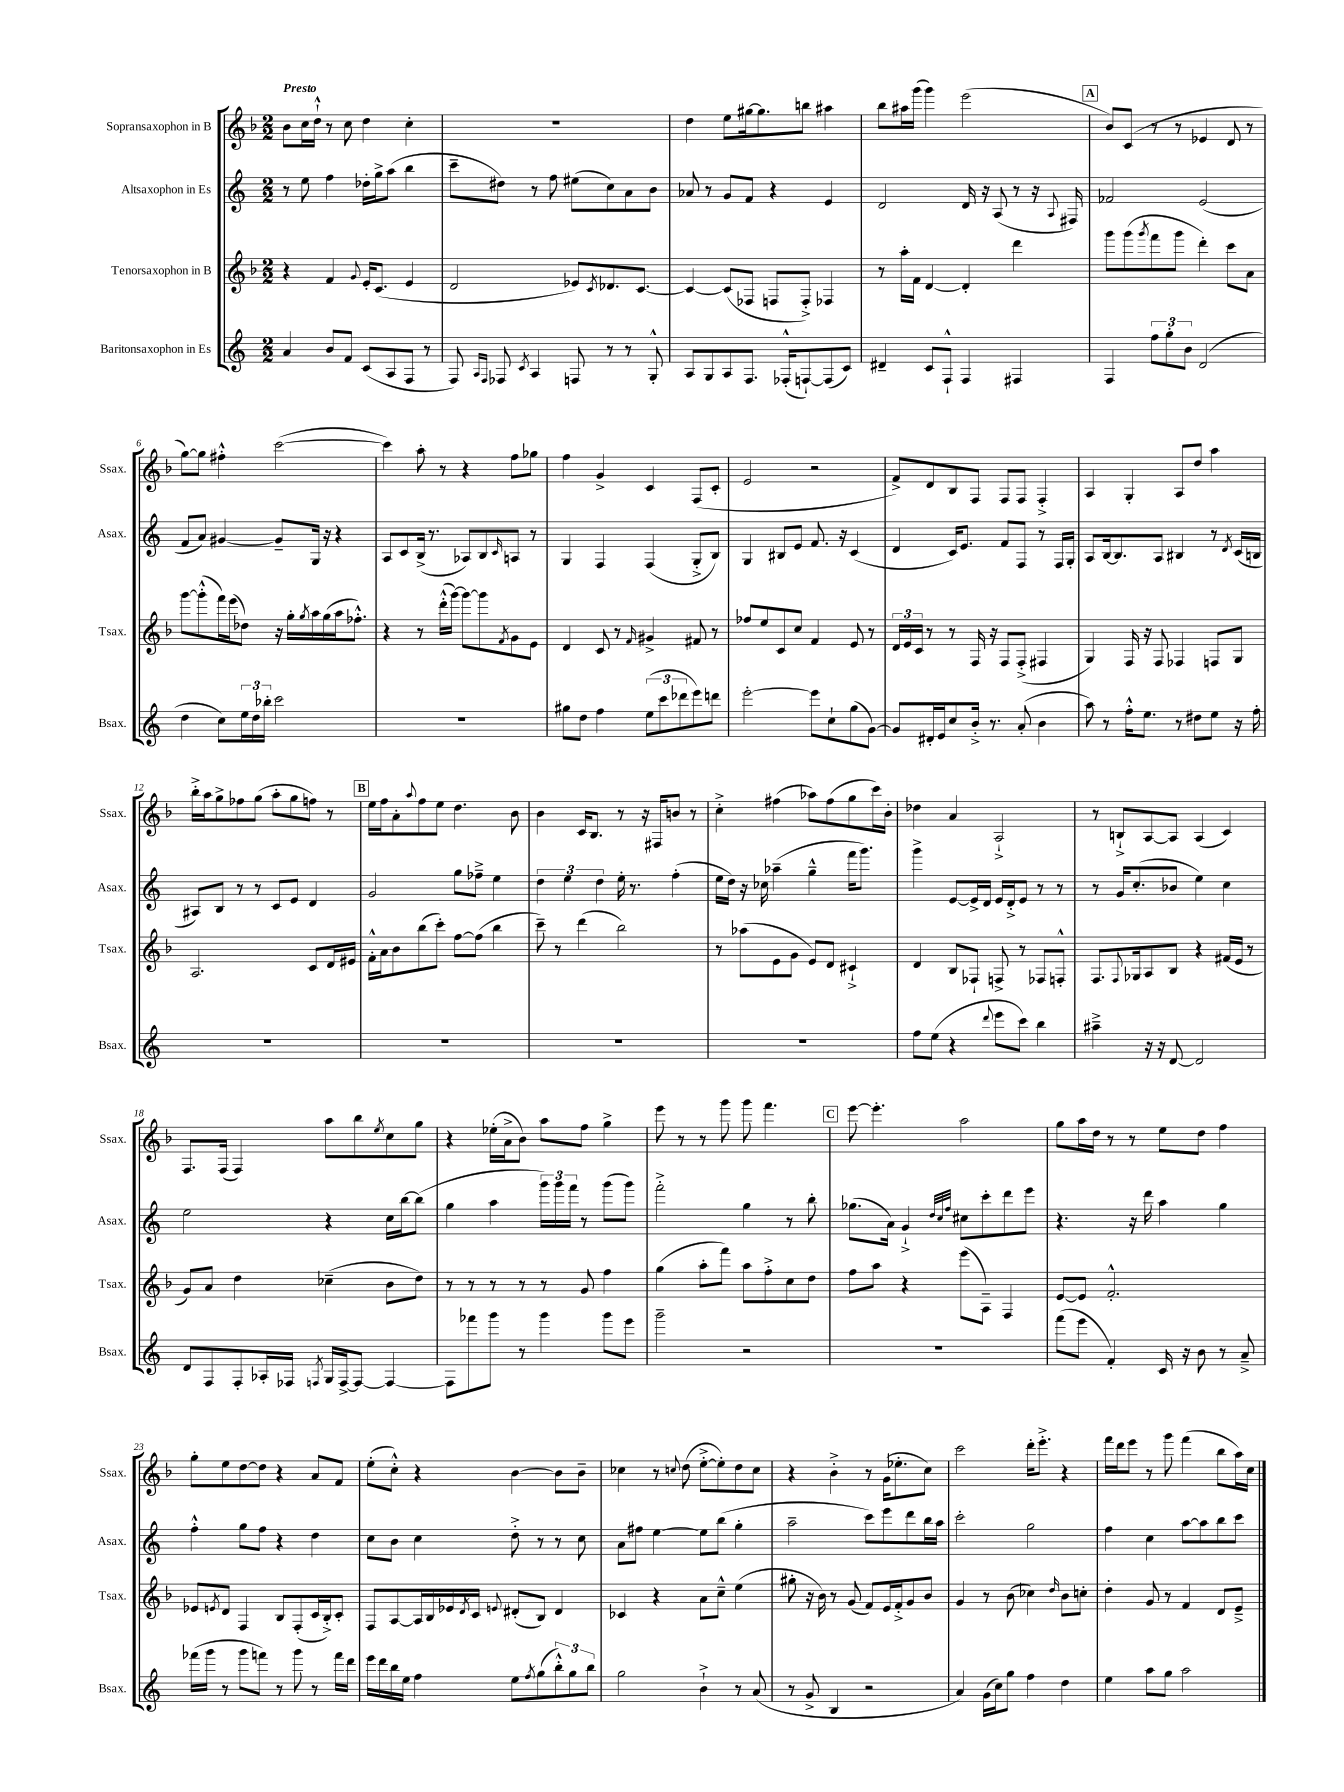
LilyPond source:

<<
\new StaffGroup <<
\new Staff = "s0" \with { instrumentName = "Sopransaxophon in B" shortInstrumentName = "Ssax." } {
    \clef treble \key f \major \numericTimeSignature \time 2/2 \tempo "Presto"
    bes'8 c''16 d''16-!-^ r8 c''8 d''4 c''4-. |
    R1 |
    d''4 e''8 gis''16~ gis''8. b''8 ais''4 |
    bes''8 ais''16 g'''16( g'''4) e'''2( |
    \mark \markup { \box "A" } bes'8) c'8( r8 r8 ees'4 d'8 r8 |
    g''8~) g''8 fis''4-.-^ c'''2~( |
    c'''4) a''8-. r8 r4 f''8 ges''8 |
    f''4 g'4-> c'4 f8( c'8-. |
    e'2 r2 |
    f'8->) d'8 bes8 f8 f8 f8 f4-.-> |
    a4 g4-. a8 d''8 a''4 |
    bes''16-.-> a''16 g''8-> fes''8 g''8( a''8-. g''8 f''8) r8 |
    \mark \markup { \box "B" } e''16 f''16 a'8-. \appoggiatura { a''8 } f''8 e''8 d''4. bes'8 |
    bes'4 c'16 bes8. r8 r16 fis16 b'8 r8 |
    c''4-.-> fis''4( aes''8) fis''8( g''8 c'''16) bes'16-. |
    des''4 a'4 a2-!-> |
    r8 b8-!-> a8~ a8 a4( c'4) |
    f8. f16( f4) a''8 bes''8 \acciaccatura { e''8 } c''8 g''8 |
    r4 ees''16-.( a'16-> bes'8) a''8 f''8 g''4-> |
    e'''8 r8 r8 g'''8 g'''8 f'''4. |
    \mark \markup { \box "C" } e'''8~ e'''4.-. a''2 |
    g''8 a''16 d''16 r8 r8 e''8 d''8 f''4 |
    g''8-. e''8 d''8~ d''8 r4 a'8 f'8 |
    e''8-.( c''8-.-^) r4 bes'4~ bes'8 bes'8-- |
    ces''4 r8 \appoggiatura { c''8 } d''8( e''8~-.-> e''8-.) d''8 c''8 |
    r4 bes'4-.-> r8 g'16( ees''8.-. c''8) |
    c'''2 d'''16-. e'''8.-.-> r4 |
    f'''16 d'''16 e'''8 r8 g'''8 f'''4( bes''8 a''16) c''16 \bar "|." |
}
\new Staff = "s1" \with { instrumentName = "Altsaxophon in Es" shortInstrumentName = "Asax." } {
    \clef treble \key c \major \numericTimeSignature \time 2/2
    r8 e''8 f''4 des''16-. g''16-> a''8( b''4 |
    c'''8-- dis''8) r8 f''8 eis''8( c''8) a'8 b'8 |
    aes'8 r8 g'8 f'8 r4 e'4 |
    d'2 d'16 r16 a8( r8 r16 \appoggiatura { a8 } fis16) |
    \mark \markup { \box "A" } fes'2 e'2( |
    f'8 a'8) gis'4~ gis'8-- g16 r16 r4 |
    a8 c'8 b16->( r8. aes8) b8 \grace { c'16 } a8 r8 |
    g4 f4 f4( g8-.-> b8) |
    g4 bis8 e'8 f'8. r16 c'4( |
    d'4 c'16) e'8. f'8 f8 r8 f16 g16-. |
    a8 b16~ b8. a8 bis4 r8 \acciaccatura { d'8 } c'16( b16 |
    ais8) b8 r8 r8 c'8 e'8 d'4 |
    \mark \markup { \box "B" } g'2 g''8 fes''8---> e''4 |
    \tuplet 3/2 { d''4 e''4 d''4 } e''16-. r8. f''4-.( |
    e''16 d''16) r16 ces''16 aes''4--( g''4---^ f'''16 g'''8.) |
    g'''4-> e'8~ e'16-> d'16 e'16 d'16-.-> e'8 r8 r8 |
    r8 g'16 c''8.-.( bes'8 e''4) c''4 |
    e''2 r4 c''16 b''16~ b''8( |
    g''4 a''4 \tuplet 3/2 { g'''16) g'''16 f'''16 } r8 g'''8( g'''8) |
    f'''2-.-> g''4 r8 b''8-. |
    \mark \markup { \box "C" } ges''8.( a'16) g'4-!-> \grace { d''32 c''32 f''32 } cis''8 c'''8-. d'''8 e'''8 |
    r4. r16 d'''16 a''4 g''4 |
    f''4-.-^ g''8 f''8 r4 d''4 |
    c''8 b'8 c''4 d''8-.-> r8 r8 c''8 |
    a'8 fis''8 e''4~ e''8 b''8( g''4-. |
    a''2-- c'''8) e'''8 d'''8 b''16 a''16 |
    c'''2-. g''2 |
    f''4 c''4 a''8~ a''8 b''8 c'''8 \bar "|." |
}
\new Staff = "s2" \with { instrumentName = "Tenorsaxophon in B" shortInstrumentName = "Tsax." } {
    \clef treble \key f \major \numericTimeSignature \time 2/2
    r4 f'4 \appoggiatura { g'8 } e'16-. c'8.( e'4 |
    d'2 ees'8) \acciaccatura { c'8 } des'8. c'8.~ |
    c'4~ c'8( fes8 f8 f8-.->) fes4 |
    r8 a''16-. f'16 d'4~ d'4-. d'''4 |
    \mark \markup { \box "A" } g'''8 g'''8( \acciaccatura { g'''8 } f'''8 g'''8 d'''4-.) c'''8 a'8 |
    g'''8~ g'''8-.-^( f'''16) e'''16( des''8) r16 g''16-. \acciaccatura { g''8 } a''16 g''16( a''16 fes''8.-.-^) |
    r4 r8 d'''16-.-^( g'''16~) g'''8~ g'''8 \acciaccatura { f'8 } g'8 e'8 |
    d'4 c'8 r8 \grace { f'16 } gis'4-> fis'8 r8 |
    fes''8 e''8 c'8 c''8 f'4 e'8 r8 |
    \tuplet 3/2 { d'16 e'16 c'16 } r8 r8 f16 r16 f8 f8-.->( fis4 |
    g4) f16 r16 f8 fes4 f8 g8 |
    a2. c'8 d'16 eis'16 |
    \mark \markup { \box "B" } f'16-.-^ a'16 bes'8 bes''8( c'''8-.) f''8~ f''8( bes''4 |
    c'''8--) r8 d'''4( bes''2) |
    r8 aes''8( e'8 g'8 e'8) d'8 cis'4-!-> |
    d'4 bes8 fes8-! f8-> r8 fes8 f8-.-^ |
    f8. \appoggiatura { f8 } ges16 a8 bes8 r4 fis'16( e'16 r8 |
    g'8) a'8 d''4 ces''4--( bes'8 d''8) |
    r8 r8 r8 r8 r8 g'8 f''4 |
    g''4( a''8-. f'''8) a''8 f''8-.-> c''8 d''8 |
    \mark \markup { \box "C" } f''8 a''8 r4 e'''8( a8--) f4 |
    e'8~ e'8 f'2.-.-^ |
    ees'8 \acciaccatura { e'8 } d'8 f4 bes8 f8-.( c'16 bes16-.->) c'8-. |
    f8 a8~ a16 bes16 ees'16 \acciaccatura { d'8 } c'16 \appoggiatura { e'8 } dis'8-.( bes8) dis'4 |
    ces'4 r4 a'8 c''8---^ e''4( |
    gis''8-. r16 bes'16) r8 g'8( f'8) e'16 f'16-.-> g'8 bes'8 |
    g'4 r8 bes'8( ces''4) \grace { d''16 } bes'8 c''8-. |
    d''4-. g'8 r8 f'4 d'8 e'8---> \bar "|." |
}
\new Staff = "s3" \with { instrumentName = "Baritonsaxophon in Es" shortInstrumentName = "Bsax." } {
    \clef treble \key c \major \numericTimeSignature \time 2/2
    a'4 b'8 f'8 c'8( a8 f8 r8 |
    f8) \grace { a16 f16 } fes8 \acciaccatura { c'8 } a4 f8 r8 r8 g8-.-^ |
    a8 g8 a8 f8. fes16-.-^( f8~-!) f8( c'8) |
    dis'4-- c'8 f8-!-^ f4 fis4 |
    \mark \markup { \box "A" } f4 \tuplet 3/2 { f''8 g''8-. b'8 } d'2( |
    d''4 c''8) \tuplet 3/2 { e''16 d''16 bes''16-. } c'''2 |
    R1 |
    gis''8 d''8 f''4 \tuplet 3/2 { e''8( c'''8 des'''8 } e'''8) d'''8 |
    e'''2~-. e'''8 c''8-! g''8( g'8~) |
    g'8 dis'16-. e'16 c''8 b'16-.-> r8. a'8-.( b'4 |
    a''8) r8 f''16-.-^ e''8. r8 dis''8 e''8 r16 f''16-. |
    R1 |
    \mark \markup { \box "B" } R1 |
    R1 |
    R1 |
    f''8 e''8( r4 \appoggiatura { d'''8 } e'''8 c'''8) b''4 |
    ais''4---> r16 r16 d'8~ d'2 |
    d'8 f8 f8-. aes16-. fes16 \acciaccatura { f8 } g16 f16~-> f8~ f4~ |
    f8 fes'''8 g'''8 r8 g'''4 g'''8 e'''8 |
    g'''2-- r2 |
    \mark \markup { \box "C" } R1 |
    f'''8( e'''8 f'4-.) c'16 r16 b'8 r8 a'8---> |
    fes'''16( g'''16 r8 g'''8 f'''8) r8 g'''8 r8 f'''16 d'''16 |
    e'''16 d'''16 b''16 e''16 f''4 e''8 \acciaccatura { f''8 } g''8( \tuplet 3/2 { b''8-.-^) g''8 b''8 } |
    g''2 b'4-!-> r8 a'8( |
    r8 g'8-> b4 r2 |
    a'4) g'16( c''16) g''8 f''4 d''4 |
    e''4 a''8 g''8 a''2 \bar "|." |
}
>>
>>
